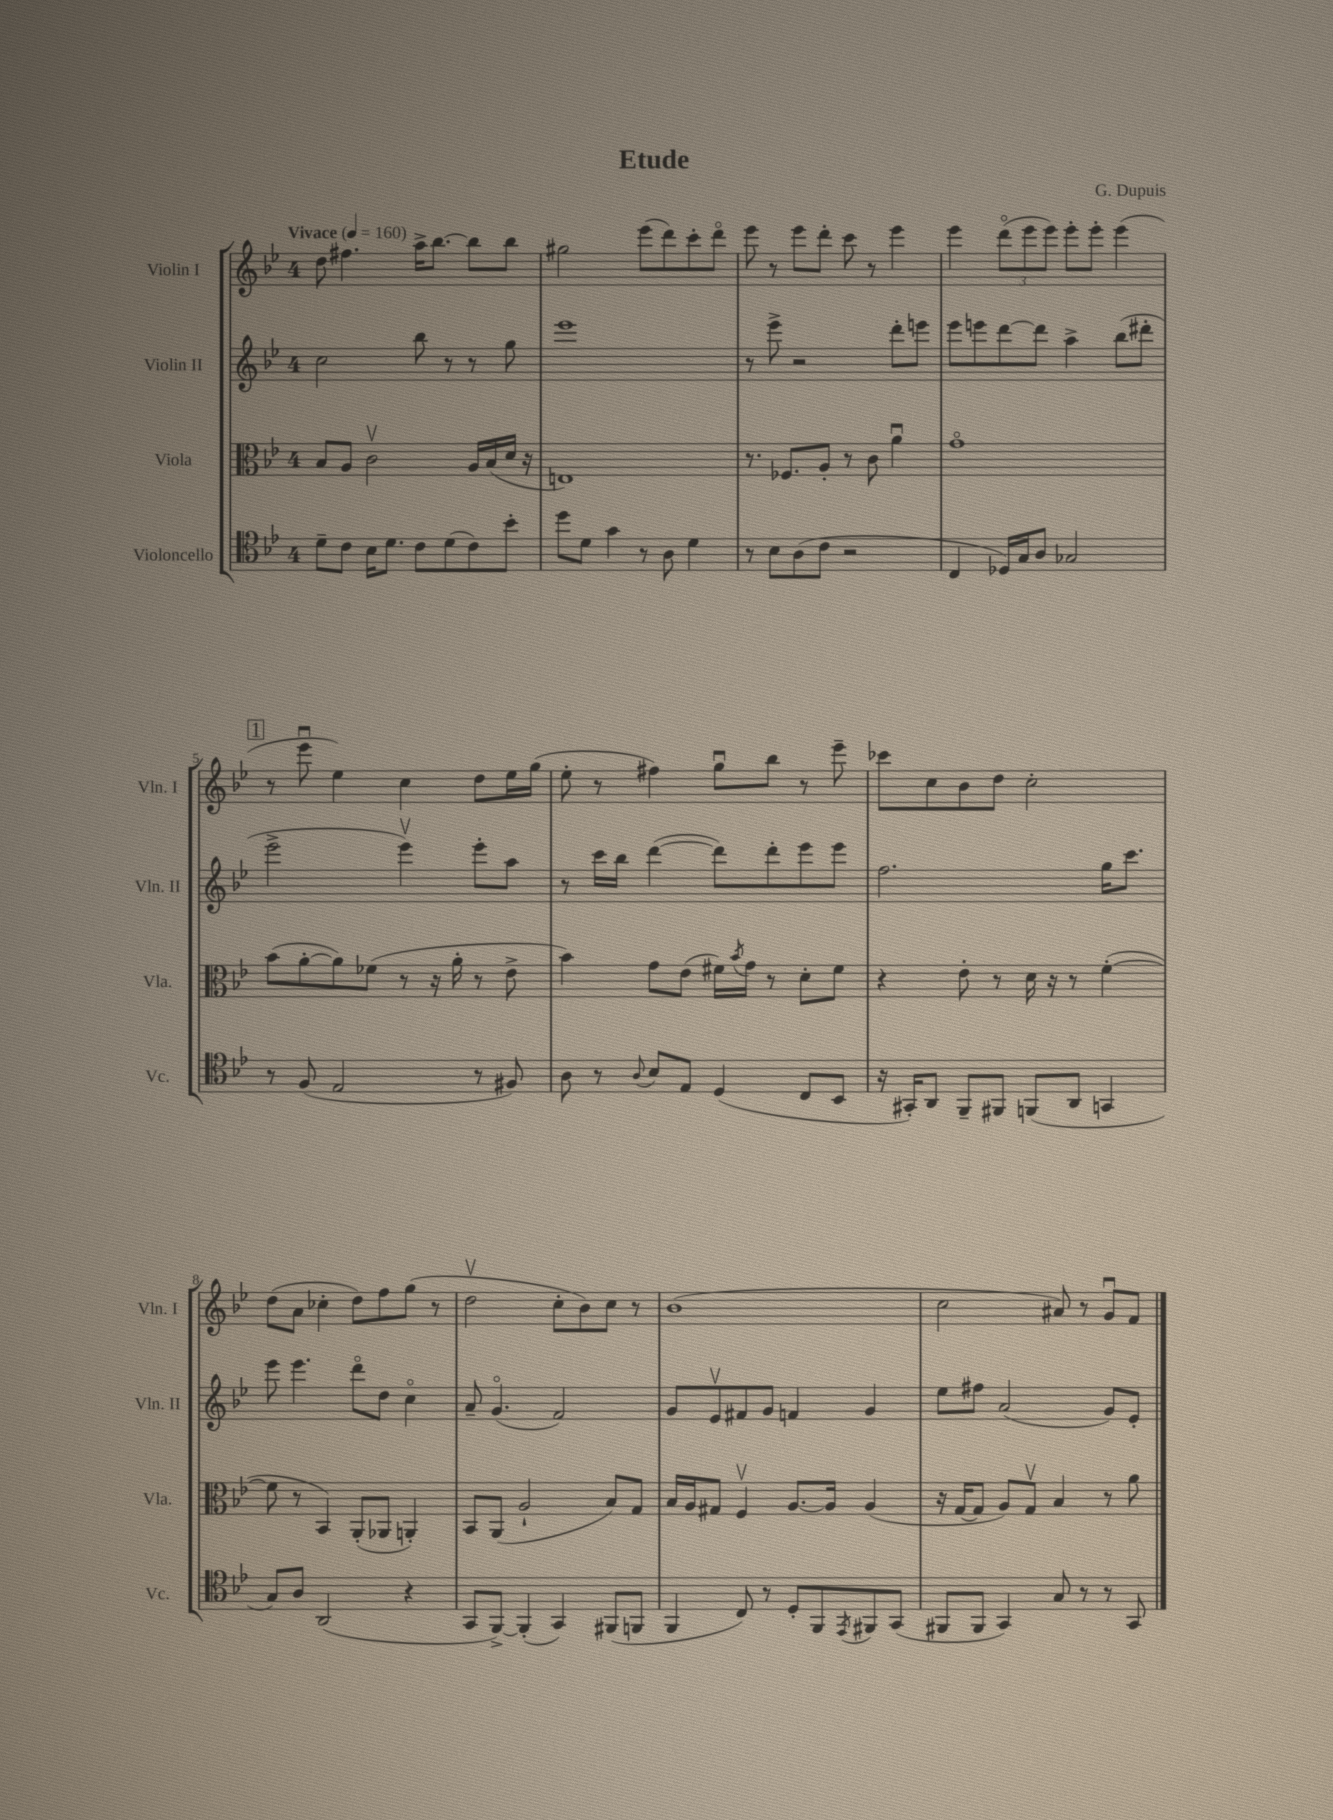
\header { title = "Etude" composer = "G. Dupuis" }
<<
\new StaffGroup <<
\new Staff = "s0" \with { instrumentName = "Violin I" shortInstrumentName = "Vln. I" } {
    \clef treble \key bes \major \once \override Staff.TimeSignature.style = #'single-digit \time 4/4 \tempo "Vivace" 4 = 160
    d''8 fis''4. a''16-> bes''8.~ bes''8 bes''8 |
    gis''2 ees'''8( d'''8) c'''8-. d'''8\flageolet |
    ees'''8 r8 ees'''8 d'''8-. c'''8 r8 ees'''4 |
    ees'''4 \tuplet 3/2 { d'''8\flageolet( ees'''8 ees'''8) } ees'''8-. ees'''8-. ees'''4( |
    \mark \markup { \box "1" } r8 ees'''8\downbow ees''4) c''4 d''8 ees''16 g''16( |
    ees''8-. r8 fis''4) g''8\downbow bes''8 r8 ees'''8-- |
    ces'''8 c''8 bes'8 d''8 c''2-. |
    d''8( a'8 ces''4-. d''8) f''8 g''8( r8 |
    d''2\upbow c''8-. bes'8) c''8 r8 |
    bes'1( |
    c''2 ais'8) r8 g'8\downbow f'8 \bar "|." |
}
\new Staff = "s1" \with { instrumentName = "Violin II" shortInstrumentName = "Vln. II" } {
    \clef treble \key bes \major \once \override Staff.TimeSignature.style = #'single-digit \time 4/4
    c''2 bes''8 r8 r8 g''8 |
    ees'''1 |
    r8 ees'''8-> r2 d'''8-. e'''8 |
    ees'''8 e'''8 d'''8~ d'''8 a''4-> bes''8( dis'''8-. |
    \mark \markup { \box "1" } ees'''2-> ees'''4\upbow) ees'''8-. a''8 |
    r8 c'''16 bes''16 d'''4~( d'''8) d'''8-. ees'''8 ees'''8 |
    f''2. g''16 c'''8. |
    ees'''8 ees'''4. d'''8\flageolet d''8 c''4\flageolet |
    a'8-- g'4.\flageolet( f'2) |
    g'8 ees'8\upbow fis'8 g'8 f'4 g'4 |
    ees''8 fis''8 a'2( g'8) ees'8-. \bar "|." |
}
\new Staff = "s2" \with { instrumentName = "Viola" shortInstrumentName = "Vla." } {
    \clef alto \key bes \major \once \override Staff.TimeSignature.style = #'single-digit \time 4/4
    bes8 a8 c'2\upbow a16 bes16( d'16 r16 |
    e1) |
    r8. fes8. a8-. r8 c'8 a'4\downbow |
    g'1\flageolet |
    \mark \markup { \box "1" } bes'8( a'8~-. a'8) fes'8( r8 r16 a'16-. r8 ees'8-> |
    bes'4) g'8 ees'8( fis'16) \acciaccatura { bes'8 } g'16 r8 d'8-. fis'8 |
    r4 ees'8-. r8 d'16 r16 r8 f'4~-.( |
    f'8 r8 bes,4) a,8-.( aes,8 a,4-.) |
    bes,8 a,8( a2-! bes8) g8 |
    bes16 a16 gis8 f4\upbow a8.~ a16 a4( |
    r16 g16~ g8 a8) g8\upbow bes4 r8 a'8 \bar "|." |
}
\new Staff = "s3" \with { instrumentName = "Violoncello" shortInstrumentName = "Vc." } {
    \clef tenor \key bes \major \once \override Staff.TimeSignature.style = #'single-digit \time 4/4
    d'8-- c'8 bes16 d'8. c'8 d'8( c'8) bes'8-. |
    d''8 d'8 g'4 r8 a8 d'4 |
    r8 bes8 a8( c'8 r2 |
    c4 des16) g16 a8 ges2 |
    \mark \markup { \box "1" } r8 f8( ees2 r8 fis8) |
    a8 r8 \appoggiatura { a8 } bes8 ees8 d4( c8 bes,8 |
    r16 gis,16-.) a,8 f,8-- fis,8 f,8( a,8 g,4 |
    g8) a8 a,2( r4 |
    g,8 f,8~->) f,4-.( g,4) fis,8( f,8 |
    f,4 c8) r8 d8-. f,8 \acciaccatura { ees,8 } fis,8 g,8( |
    fis,8 fis,8 g,4) g8 r8 r8 g,8 \bar "|." |
}
>>
>>
